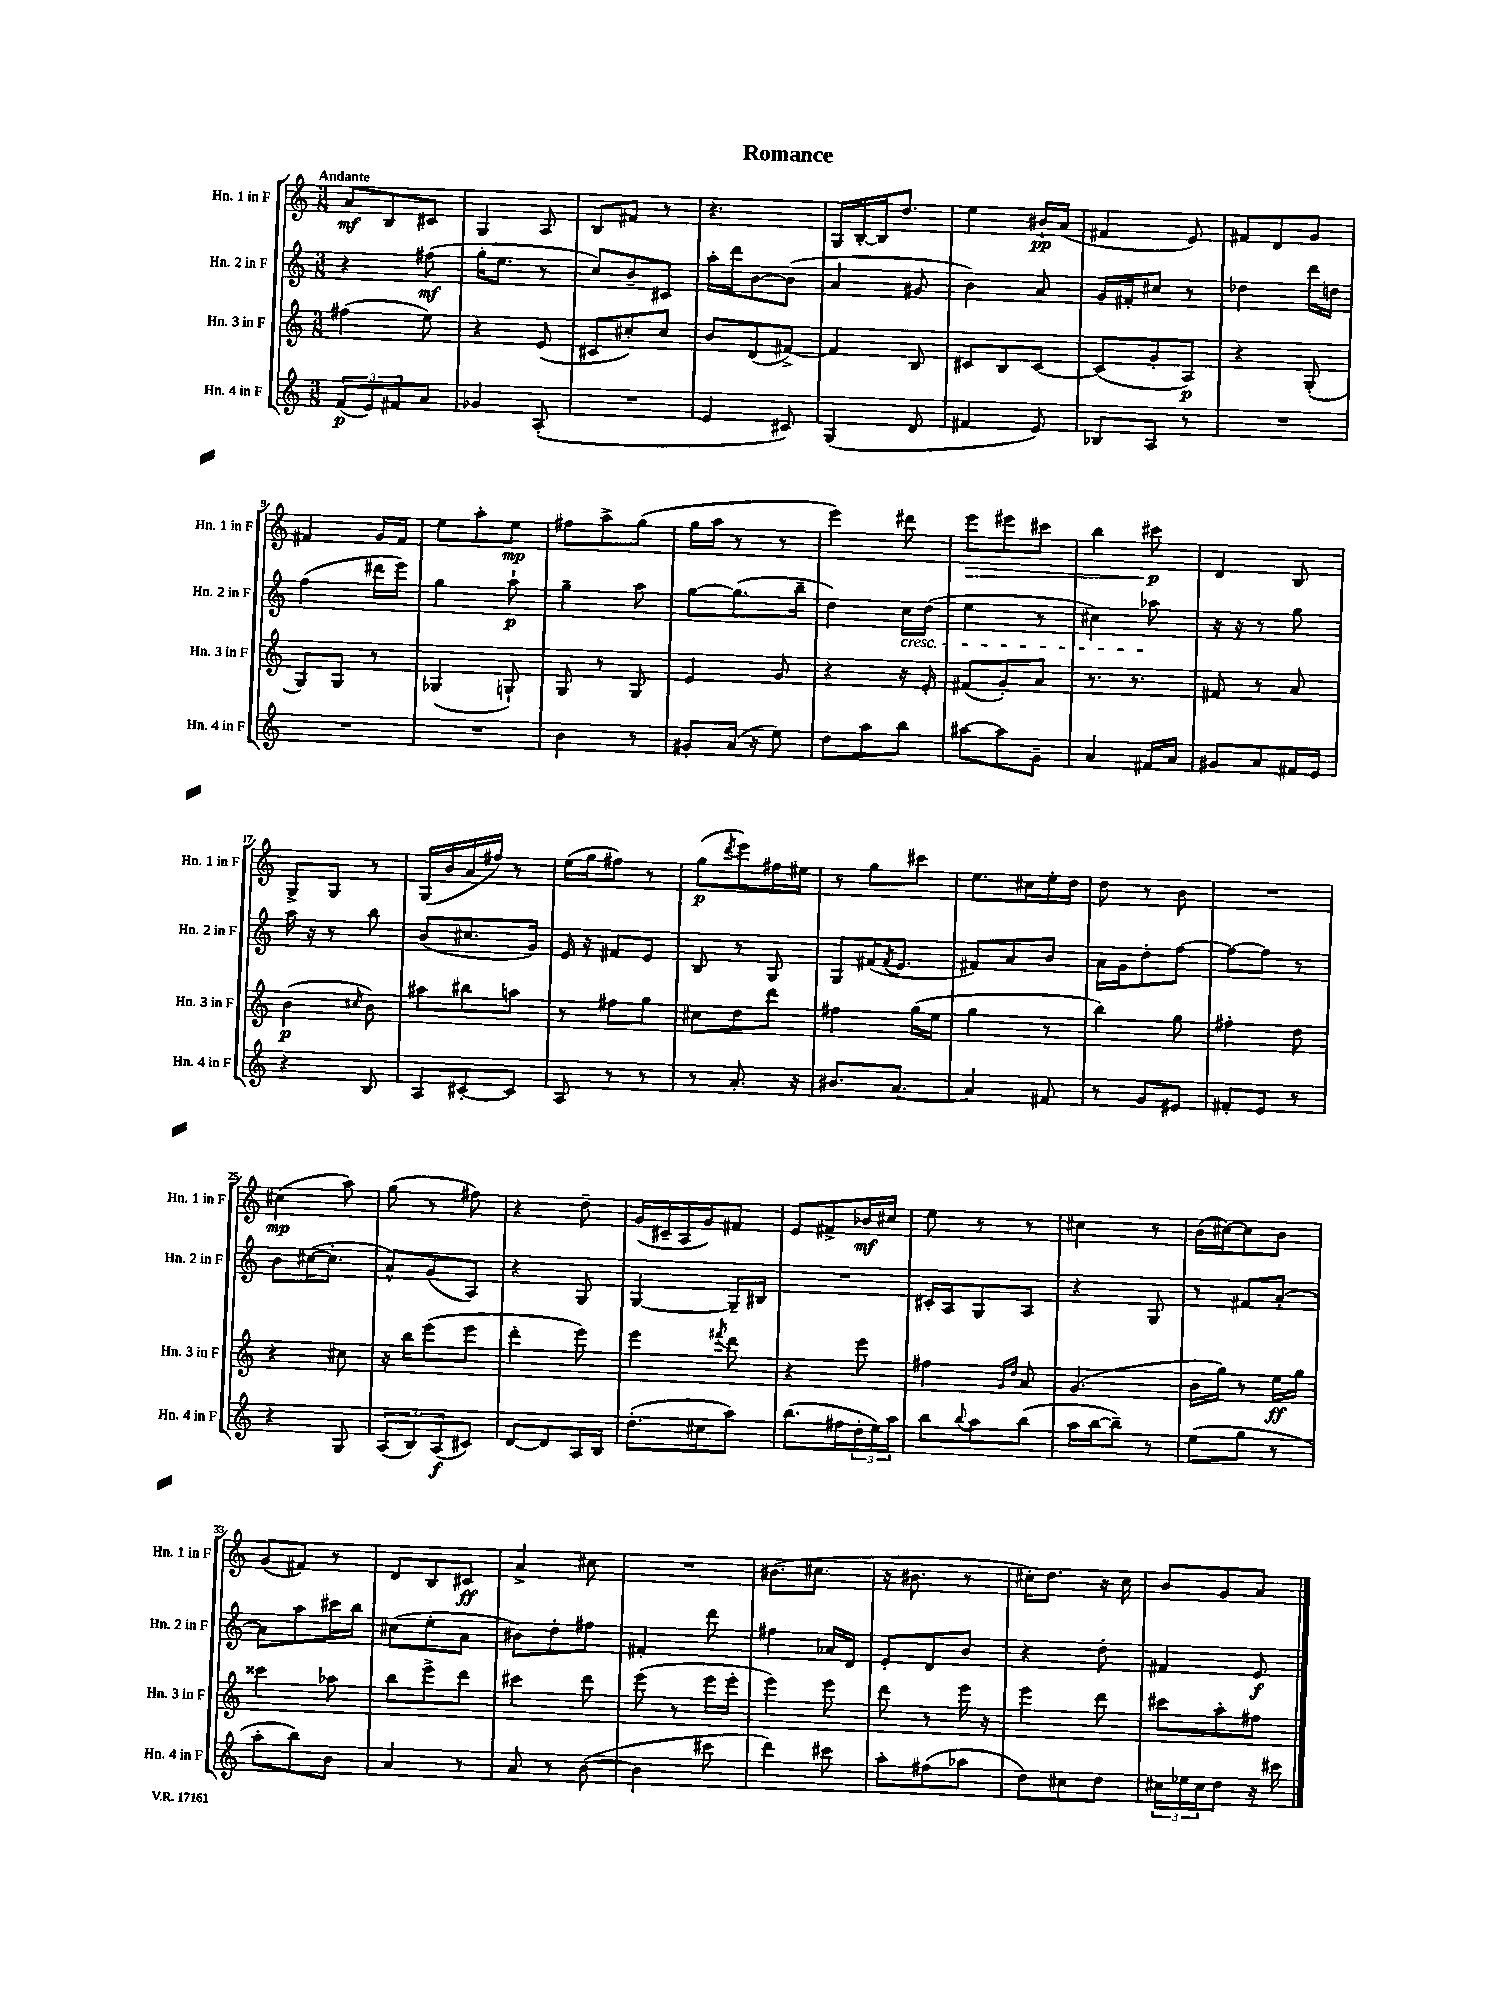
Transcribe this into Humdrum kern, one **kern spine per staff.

**kern	**kern	**kern	**kern
*staff4	*staff3	*staff2	*staff1
*clefG2	*clefG2	*clefG2	*clefG2
*k[]	*k[]	*k[]	*k[]
*M3/8	*M3/8	*M3/8	*M3/8
(12f	(4ff#	4r	8a
12e)	.	.	.
.	.	.	8B
12f#	.	.	.
8a	8ee)	(8ff#	8c#
=	=	=	=
4g-	4r	16gg'	4G
.	.	8.ee	.
(8A'	(8e	8r	8A
=	=	=	=
4.r	8c#	8cc)	8B
.	8cc#')	8b~	8f#
.	8cc#	8c#	8r
=	=	=	=
4e	8b	16aa'	4.r
.	.	16ddd	.
.	(8d	[8b	.
8c#)	[8f#^)	(8b]	.
=	=	=	=
(4G	4f#]	4a	16G
.	.	.	[16B'
.	.	.	16B]
.	.	.	8.dd
8d	8B	8g#	.
=	=	=	=
4f#	8c#	4b)	4ee
.	8B	.	.
8e)	[8c#	8a	16b#`
.	.	.	(16a
=	=	=	=
8B-	(8c#]	16g	4f#
.	.	16f#'	.
8A	8g'	8cc#	.
8r	8A)	8r	8e)
=	=	=	=
4.r	4r	4dd-	8f#
.	.	.	8d
.	(8G'	16ddd	8g
.	.	16dd	.
=	=	=	=
4.r	8G)	(4ff	4f#
.	8G	.	.
.	8r	16ddd#	16g
.	.	16eee)	16f#
=	=	=	=
4.r	(4G-	4gg	8ee
.	.	.	8aa'
.	8G`)	8aa`	8ee
=	=	=	=
4b	8G	4gg~	8ff#
.	8r	.	8aa^
8r	8G	8aa	(8gg
=	=	=	=
8g#'	4e	[8gg	16gg
.	.	.	16aa
(16a	.	(8.gg]	8r
16r	.	.	.
8ee)	8g	.	8r
.	.	16bb~	.
=	=	=	=
8dd	4r	4dd)	4eee)
8aa	.	.	.
8bb	16r	16cc	8ddd#
.	16e'	(16dd	.
=	=	=	=
[8aa#	(8f#	4ee	8eee
8aa#]	8g')	.	8eee#
8g~	8a	8r	8ccc#
=	=	=	=
4a	8.r	4cc#)	4bb
.	8.r	.	.
16f#	.	8aa-	8ccc#
16a	.	.	.
=	=	=	=
8g#	8f#	16r	4d
.	.	16r	.
8a	8r	8r	.
16f#	8a	8gg	8B
16e	.	.	.
=	=	=	=
4r	(4b	16aa	8G^
.	.	16r	.
.	.	8r	8G
.	16qqcc#	.	.
8B	8b)	8bb	8r
=	=	=	=
8A	8aa#	(8b	(16G
.	.	.	16b
[8c#'	8bb#	8.cc#	16a
.	.	.	16ff#)
8c#]	8aa	.	8r
.	.	16g)	.
=	=	=	=
8A	8r	16e	(16ee
.	.	16r	16gg
8r	8ff#	8f#	8ff#)
8r	8gg	8e	8r
=	=	=	=
8r	8cc#	8B	(8gg
.	.	.	8qddd
8.a'	8dd	8r	8eee)
.	8ddd	8G	16ff#
16r	.	.	16ee#
=	=	=	=
8.b#	4ff#	8G	8r
.	.	(16f#	8gg
.	.	8qf#	.
[8.a	.	8.e	.
.	(16gg	.	8ccc#
.	16ee	.	.
=	=	=	=
4a]	4gg	8f#)	8.ee
.	.	8a	.
.	.	.	16cc#
8f#	8r	8b	16ee'
.	.	.	16dd
=	=	=	=
8r	4bb)	16a	8dd
.	.	16g	.
8g	.	8dd'	8r
8e#	8gg	[8ff	8b
=	=	=	=
8f#'	4ff#'	8ff_	4.r
8e	.	8ff]	.
8r	8dd	8r	.
=	=	=	=
4r	4r	8b	(4cc#
.	.	([16cc#	.
.	.	8.cc#']	.
8G	8cc#	.	8aa)
=	=	=	=
(12A	16r	8a^^)	(8gg
.	16bb	.	.
12B)	.	.	.
.	(8eee	(8g	8r
(12A	.	.	.
8c#)	8eee	8A)	8ff#)
=	=	=	=
[8d	4ddd'	4r	4r
8d]	.	.	.
16A	8eee)	8G	8dd~
16B	.	.	.
=	=	=	=
(8.dd'	4eee	[4G	(16g
.	.	.	16c#~
.	.	.	16A
16cc#	.	.	16g)
.	8qfff#	.	.
8aa)	8ddd	16G~]	8f#
.	.	16B#	.
=	=	=	=
(8.bb	4r	4.r	8e
.	.	.	8f#^
16ff#	.	.	.
24dd'	8eee	.	16b-
24ee)	.	.	.
.	.	.	16cc#
24aa	.	.	.
=	=	=	=
8bb	4ff#	16c#'	8ee
.	.	16A	.
8qqbb	.	.	.
8aa	.	8G	8r
.	16qqg	.	.
.	16qqdd	.	.
(8bb	8a	8A	8r
=	=	=	=
16aa	(4.g	4r	4cc#
[16bb	.	.	.
8bb~])	.	.	.
8r	.	8G	8r
=	=	=	=
(8ee	16b	8r	(16b
.	16gg)	.	[16cc#)
8gg	8r	8f#	8cc#]
8r	16ee	[8a'	8b
.	16gg	.	.
=	=	=	=
8aa'	4ccc##	8a]	(8g
8bb)	.	8aa	8f#)
8b	8aa-	16ccc#	8r
.	.	16bb	.
=	=	=	=
4a	8bb	(8cc#	8d
.	8eee^	8ee'	8B
8r	8ddd	8a	8c#
=	=	=	=
8a	4ccc#	8b#)	4a^
8r	.	8dd'	.
([8b	8ddd	8ff#	8cc#
=	=	=	=
4b]	(8eee	4f#'	4.r
.	8r	.	.
8ccc#	16eee	8ddd	.
.	16eee'	.	.
=	=	=	=
4ddd)	4eee)	4ff#	(8.b#
.	.	.	8.cc#
8ccc#	8eee	16a-	.
.	.	16d	.
=	=	=	=
8aa'	8ddd	8e'	16r
.	.	.	8.b#
(8ff#	8r	8d	.
8aa-	16eee	8b	8r
.	16r	.	.
=	=	=	=
8dd)	4eee	4r	16cc#')
.	.	.	8.dd
8cc#	.	.	.
8dd	8ddd	8dd'	16r
.	.	.	16cc#
=	=	=	=
24cc#	8ccc#	4f#	8b
24ee-	.	.	.
24cc#	.	.	.
8dd	8aa'	.	8g
16r	8ff#	8e	8a
16ccc#	.	.	.
==	==	==	==
*-	*-	*-	*-
